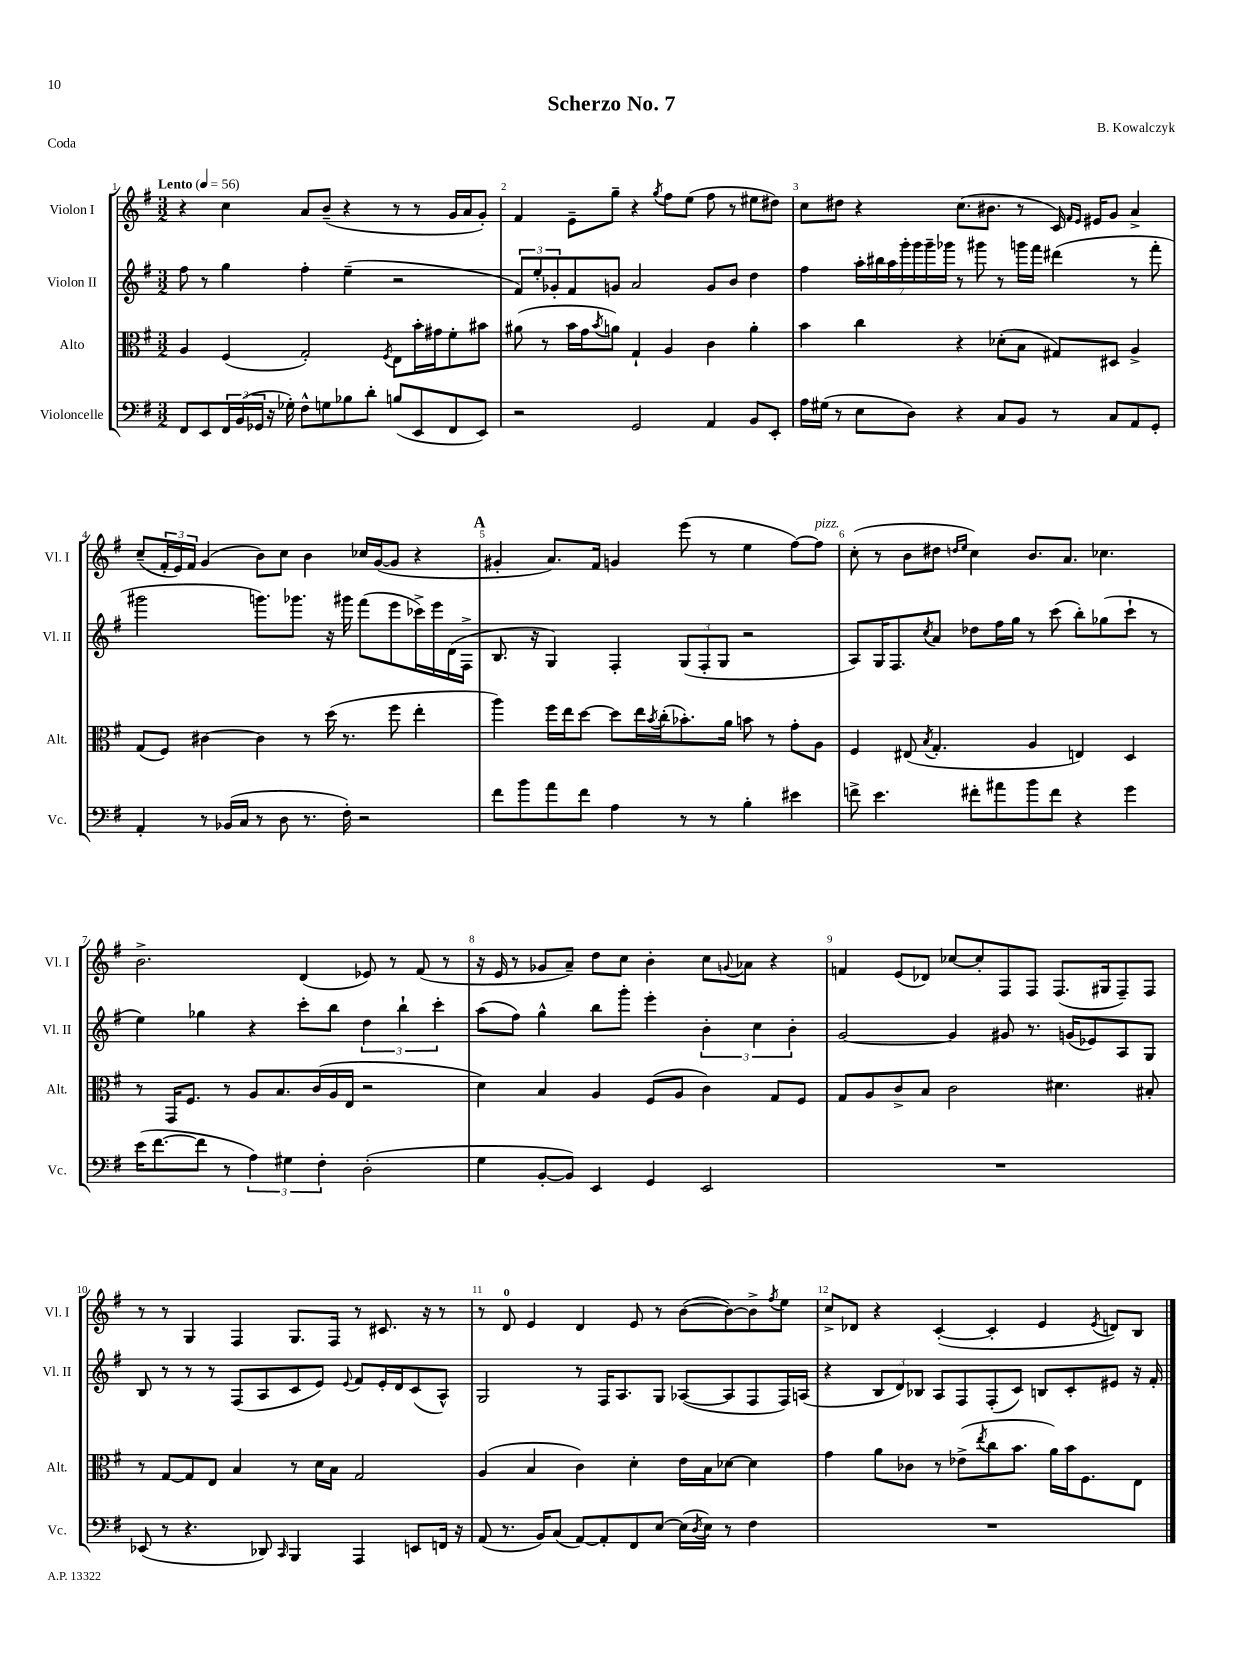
\header { title = "Scherzo No. 7" composer = "B. Kowalczyk" piece = "Coda" }
<<
\new StaffGroup <<
\new Staff = "s0" \with { instrumentName = "Violon I" shortInstrumentName = "Vl. I" } {
    \clef treble \key g \major \numericTimeSignature \time 3/2 \tempo "Lento" 4 = 56
    r4 c''4 a'8 b'8--( r4 r8 r8 g'16 a'16 g'8-.) |
    fis'4 e'8-- g''8-- r4 \acciaccatura { g''8 } fis''8 e''8( fis''8 r8 eis''8 dis''8) |
    c''8 dis''8 r4 c''8.( bis'8. r8 c'16) \grace { fis'16 e'16 } eis'16 g'8 a'4-> |
    c''8--( \tuplet 3/2 { fis'16-. e'16) fis'16 } g'4( b'8) c''8 b'4 ces''16 g'16~( g'8 r4 |
    \mark \markup { \bold "A" } gis'4-. a'8.) fis'16 g'4 e'''8( r8 e''4 fis''8~) fis''8^\markup { \italic "pizz." } |
    c''8-.( r8 b'8 dis''8 \grace { d''16 e''16 } c''4) b'8. a'8. ces''4. |
    b'2.-> d'4( ees'8) r8 fis'8( r8 |
    r16 e'16 r8 ges'8 a'8--) d''8 c''8 b'4-. c''8 \appoggiatura { g'8 } aes'8 r4 |
    f'4 e'8( des'8) ces''8~ ces''8-. fis8 fis8 fis8.( gis16 fis8--) fis8 |
    r8 r8 g4 fis4 g8. fis16 r8 cis'8. r16 r8 |
    r8 d'8-0 e'4 d'4 e'8 r8 b'8~( b'8~) b'8-> \acciaccatura { fis''8 } e''8 |
    c''8-> des'8 r4 c'4~-.( c'4-. e'4 \acciaccatura { e'8 } d'8) b8 \bar "|." |
}
\new Staff = "s1" \with { instrumentName = "Violon II" shortInstrumentName = "Vl. II" } {
    \clef treble \key g \major \numericTimeSignature \time 3/2
    fis''8 r8 g''4 fis''4-. e''4--( r2 |
    \tuplet 3/2 { fis'8) e''8-. ges'8-. } fis'8 g'8 a'2 g'8 b'8 d''4 |
    fis''4 \tuplet 7/4 { a''16-. bis''16 a''16 g'''16-. g'''16 g'''16-- ges'''16 } r8 gis'''8 r8 g'''16 fis'''16 dis'''4( r8 fis'''8-. |
    gis'''2 g'''8.) ges'''8. r16 gis'''16 fis'''8( e'''8 ces'''16->) e'''16 d'16( fis16-> |
    \mark \markup { \bold "A" } b8. r16 g4) fis4-. \tuplet 3/2 { g8( fis8-. g8 } r2 |
    a8) g16 fis8. \acciaccatura { c''8 } a'8 des''8 fis''16 g''16 r8 c'''8( b''8-.) ges''8( c'''8-! r8 |
    e''4) ges''4 r4 c'''8-. b''8 \tuplet 3/2 { d''4 b''4-! c'''4-. } |
    a''8( fis''8) g''4-^ b''8 g'''8-. e'''4-. \tuplet 3/2 { b'4-. c''4 b'4-. } |
    g'2~ g'4 gis'8 r8. g'16( ees'8) a8 g8 |
    b8 r8 r8 r8 fis8( a8 c'8 e'8) \appoggiatura { e'8 } fis'8 e'16-. d'16 c'8( a8-^) |
    g2 r8 fis16 a8. g8 aes8~( aes8 fis8 fis16) a16( |
    r4 \tuplet 3/2 { b8 d'8) bes8 } a8 fis8 fis8-.( c'8) b8 c'8-. eis'8 r16 fis'16-. \bar "|." |
}
\new Staff = "s2" \with { instrumentName = "Alto" shortInstrumentName = "Alt." } {
    \clef alto \key g \major \numericTimeSignature \time 3/2
    a4 fis4( g2-.) \acciaccatura { fis8 } e8 b'16-. gis'16 fis'8-. bis'8 |
    ais'8( r8 b'16 g'16 \acciaccatura { b'8 } a'8) g4-! a4 c'4 a'4-. |
    b'4 c''4 r4 des'8-.( b8 gis8) dis8 a4-> |
    g8( fis8) cis'4~ cis'4 r8 d''16( r8. fis''8 e''4-. |
    \mark \markup { \bold "A" } a''4) fis''16 e''16 d''8~ d''8 e''16 \acciaccatura { b'8 } c''16-.( bes'8.-.) a'16 b'8 r8 g'8-. a8 |
    fis4 eis8( \acciaccatura { b8 } g4.-. a4 e4) d4 |
    r8 g,16 fis8. r8 a8 b8. c'16( a16 e16 r2 |
    d'4) b4 a4 fis8( a8 c'4) g8 fis8 |
    g8 a8 c'8-> b8 c'2 dis'4. bis8-. |
    r8 g8~ g8 e8 b4 r8 d'16 b16 g2 |
    a4( b4 c'4) d'4-. e'16 b16 des'8~ des'4 |
    g'4 a'8 ces'8 r8 ees'8->( \acciaccatura { e''8 } c''8 b'8. a'16) b'16 fis8. e8 \bar "|." |
}
\new Staff = "s3" \with { instrumentName = "Violoncelle" shortInstrumentName = "Vc." } {
    \clef bass \key g \major \numericTimeSignature \time 3/2
    fis,8 e,8 \tuplet 3/2 { fis,16 b,16( ges,16 } r16 ges16-.) fis8-^ g8 bes8 d'8-. b8( e,8 fis,8 e,8) |
    r2 g,2 a,4 b,8 e,8-. |
    a16 gis16( r8 e8 d8) r4 c8 b,8 r8 c8 a,8 g,8-. |
    a,4-. r8 bes,16( c16 r8 d8 r8. fis16-.) r2 |
    \mark \markup { \bold "A" } fis'8 b'8 a'8 fis'8 a4 r8 r8 b4-. eis'4 |
    f'8-> e'4. fis'8-. ais'8 b'8 fis'8 r4 g'4 |
    e'16( fis'8.~ fis'8 r8 \tuplet 3/2 { a4) gis4 fis4-. } d2-.( |
    g4 b,8~-. b,8) e,4 g,4 e,2 |
    R1. |
    ees,8( r8 r4. des,8) \grace { c,16 } b,,4 a,,4 e,8 f,16 r16 |
    a,8( r8. b,16) c8( a,8~) a,8-. fis,8 e8~ e16( \acciaccatura { d8 } e16) r8 fis4 |
    R1. \bar "|." |
}
>>
>>
\layout { \context { \Score \override BarNumber.break-visibility = ##(#f #t #t) barNumberVisibility = #all-bar-numbers-visible } }
